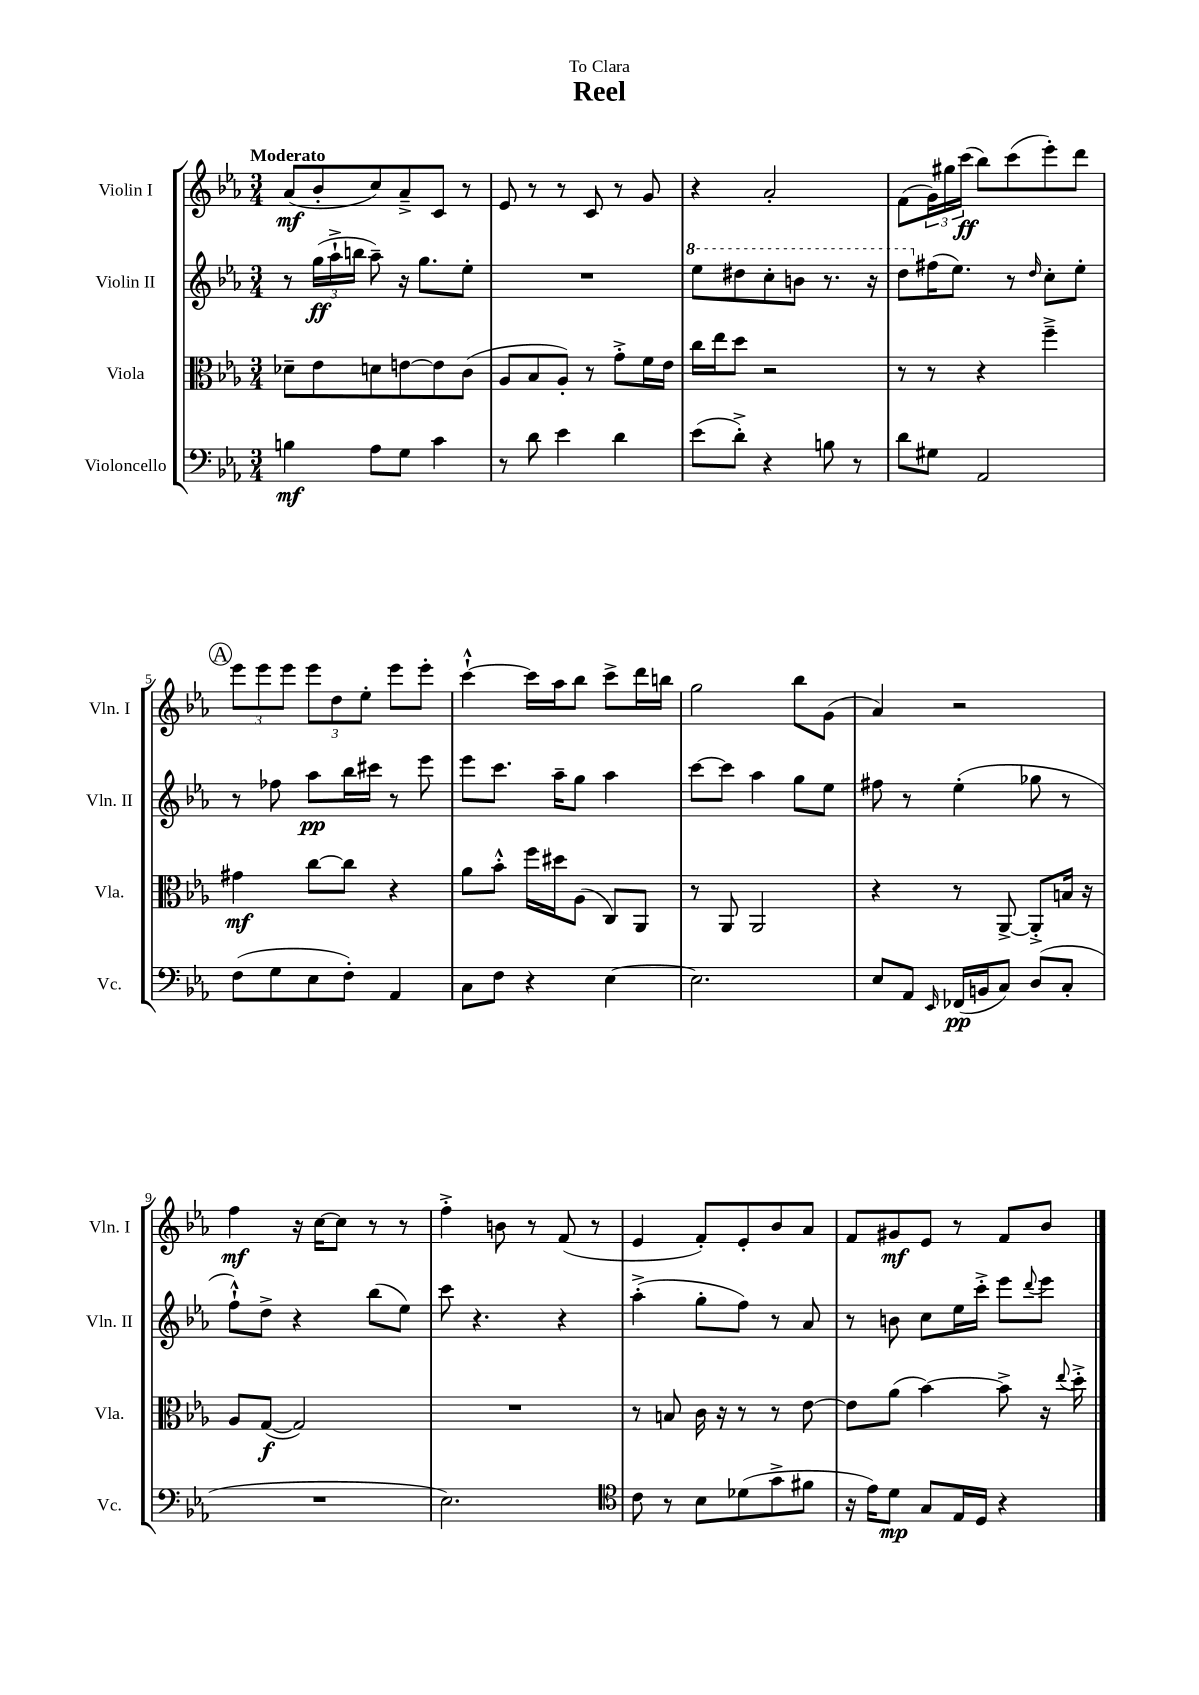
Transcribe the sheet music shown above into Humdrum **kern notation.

**kern	**kern	**kern	**kern
*staff4	*staff3	*staff2	*staff1
*clefF4	*clefC3	*clefG2	*clefG2
*k[b-e-a-]	*k[b-e-a-]	*k[b-e-a-]	*k[b-e-a-]
*M3/4	*M3/4	*M3/4	*M3/4
4B	8d-~	8r	(8a-
.	8e-	(24gg	8b-'
.	.	24aa-`^	.
.	.	24bb	.
8A-	8d	8aa-~)	8cc)
8G	[8e	16r	8a-~^
.	.	8.gg	.
4c	8e]	.	8c
.	(8c	8ee-'	8r
=	=	=	=
8r	8A-	2.r	8e-
8d	8B-	.	8r
4e-	8A-')	.	8r
.	8r	.	8c
4d	8g'^	.	8r
.	16f	.	8g
.	16e-	.	.
=	=	=	=
(8e-	16cc	8eee-	4r
.	16ee-	.	.
8d'^)	8dd	8ddd#	.
4r	2r	8ccc'	2a-'
.	.	8bb	.
8B	.	8.r	.
8r	.	.	.
.	.	16r	.
=	=	=	=
8d	8r	8ddd	(8f
8G#	8r	(16ff#	24g)
.	.	.	24gg#
.	.	8.ee-)	.
.	.	.	(24ccc
2AA-	4r	.	8bb-)
.	.	8r	(8ccc
.	.	16qqdd	.
.	4ff~^	8cc'	8eee-')
.	.	8ee-'	8ddd
=	=	=	=
(8F	4g#	8r	12eee-
.	.	.	12eee-
8G	.	8ff-	.
.	.	.	12eee-
8E-	[8cc	8aa-	12eee-
.	.	.	12dd
8F')	8cc]	16bb-	.
.	.	.	12ee-'
.	.	16ccc#	.
4AA-	4r	8r	8eee-
.	.	8eee-	8eee-'
=	=	=	=
8C	8a-	8eee-	[4ccc`^^
8F	8b-'^^	8.ccc	.
4r	16ff	.	16ccc]
.	16dd#	16aa-~	16aa-
.	(8A-	8gg	8bb-
[4E-	8C)	4aa-	8ccc^
.	8AA-	.	16ddd
.	.	.	16bb
=	=	=	=
2.E-]	8r	[8ccc	2gg
.	8AA-	8ccc]	.
.	2AA-	4aa-	.
.	.	8gg	8bb-
.	.	8ee-	(8g
=	=	=	=
8E-	4r	8ff#	4a-)
8AA-	.	8r	.
16qqEE-	.	.	.
(16FF-	8r	(4ee-'	2r
16BB	.	.	.
8C)	[8AA-^	.	.
(8D	8AA-'^]	8gg-	.
8C'	16B	8r	.
.	16r	.	.
=	=	=	=
2.r	8A-	8ff`^^)	4ff
.	([8G	8dd^	.
.	2G])	4r	16r
.	.	.	[16cc
.	.	.	8cc]
.	.	(8bb-	8r
.	.	8ee-)	8r
=	=	=	=
2.E-)	2.r	8ccc	4ff'^
.	.	4.r	.
.	.	.	8b
.	.	.	8r
.	.	4r	(8f
.	.	.	8r
=	=	=	=
*clefC4	*	*	*
8c	8r	(4aa-'^	4e-
8r	8B	.	.
8B-	16c	8gg'	8f')
.	16r	.	.
(8d-	8r	8ff)	8e-'
8g^	8r	8r	8b-
8f#	[8e-	8a-	8a-
=	=	=	=
16r	8e-]	8r	8f
16e-)	.	.	.
8d	(8a-	8b	8g#
8G	[4b-)	8cc	8e-
16E-	.	16ee-	8r
16D	.	16ccc'^	.
4r	8b-^]	8eee-	8f
.	.	8qqddd	.
.	16r	8eee-	8b-
.	8qqee-	.	.
.	16dd'^	.	.
==	==	==	==
*-	*-	*-	*-
